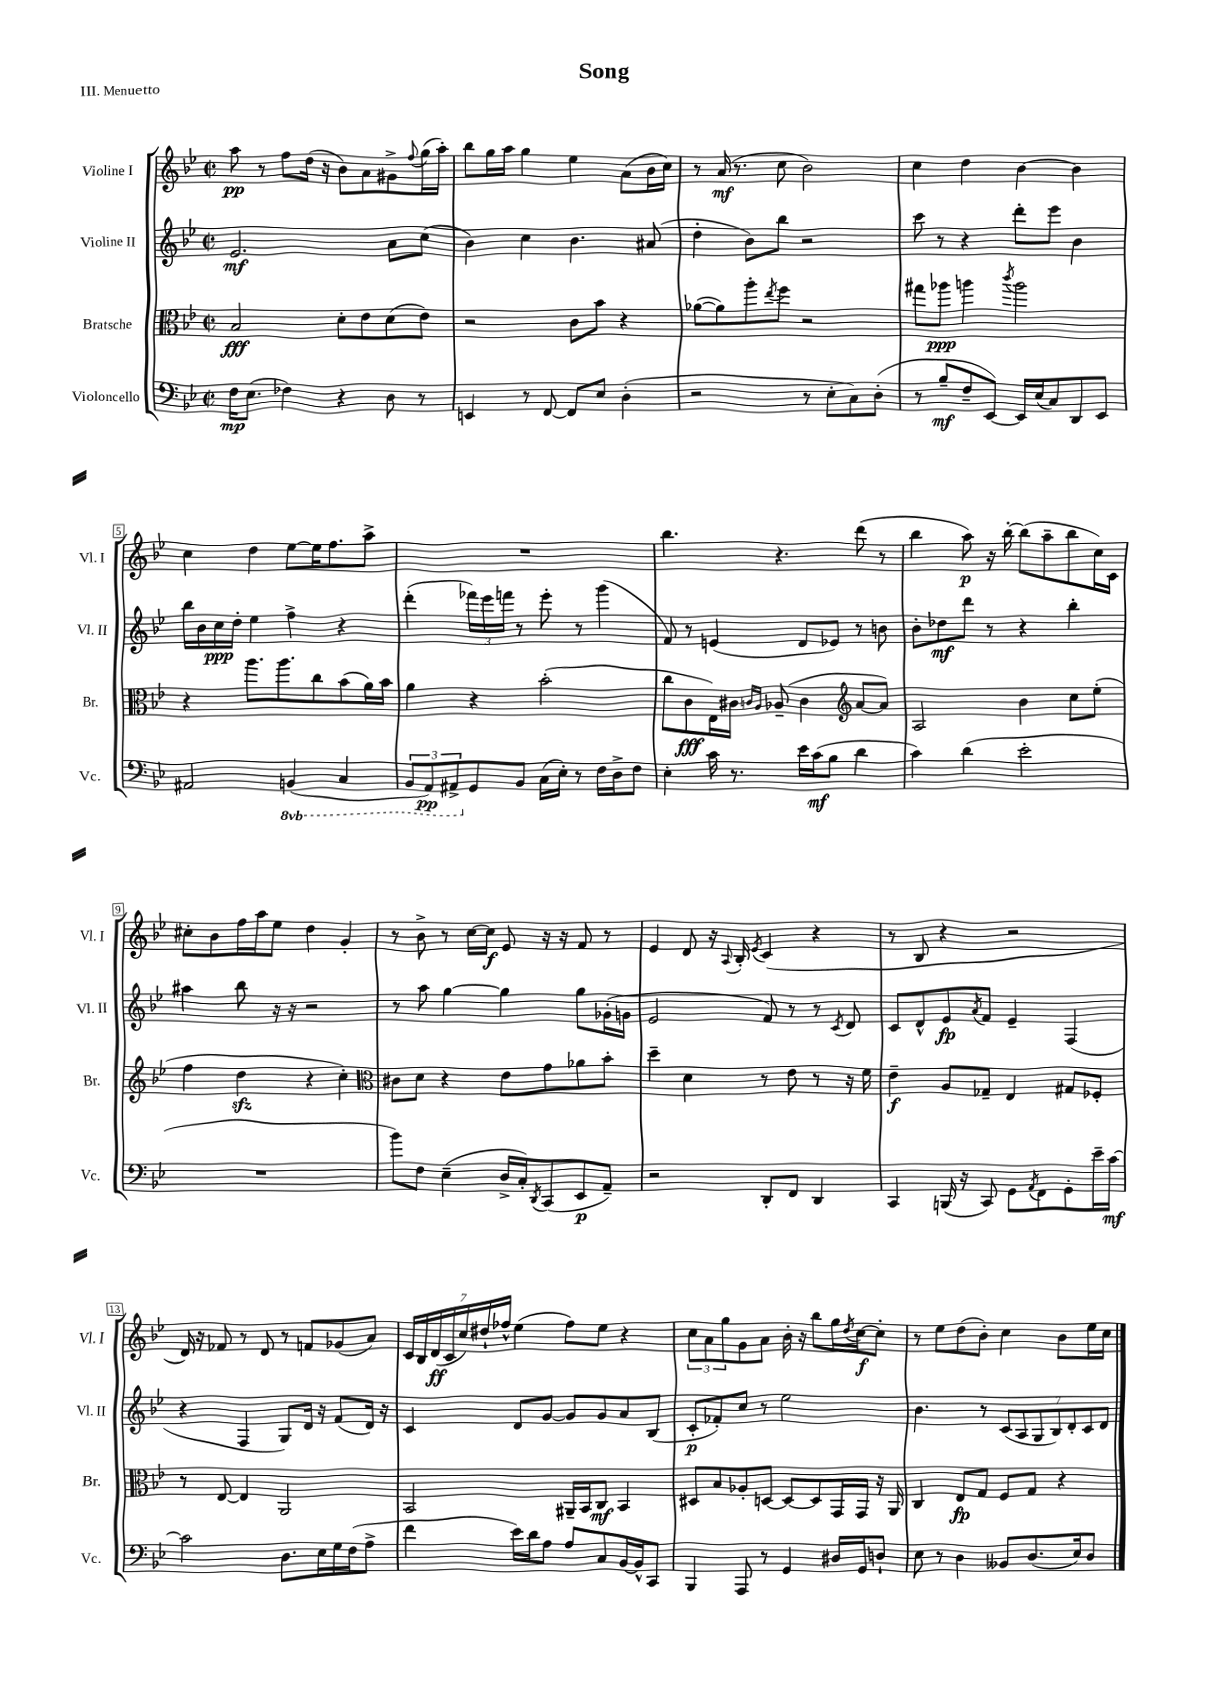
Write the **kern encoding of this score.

**kern	**dynam	**kern	**dynam	**kern	**dynam	**kern	**dynam
*part4	*part4	*part3	*part3	*part2	*part2	*part1	*part1
*staff4	*staff4	*staff3	*staff3	*staff2	*staff2	*staff1	*staff1
*I"Violoncello	*	*I"Bratsche	*	*I"Violine II	*	*I"Violine I	*
*I'Vc.	*	*I'Br.	*	*I'Vl. II	*	*I'Vl. I	*
*clefF4	*	*clefC3	*	*clefG2	*	*clefG2	*
*k[b-e-]	*	*k[b-e-]	*	*k[b-e-]	*	*k[b-e-]	*
*M2/2	*	*M2/2	*	*M2/2	*	*M2/2	*
*met(c|)	*	*met(c|)	*	*met(c|)	*	*met(c|)	*
=1	=1	=1	=1	=1	=1	=1	=1
16F\KL	mp	2B-/	fff	2.e-/	mf	8aa\	pp
(8.E-\J	.	.	.	.	.	.	.
.	.	.	.	.	.	8r	.
4F-X\)	.	.	.	.	.	8ff\L	.
.	.	.	.	.	.	(16dd\Jk	.
.	.	.	.	.	.	16r	.
4r	.	8d'\L	.	.	.	8b-\L)	.
.	.	8e-\	.	.	.	8a\	.
8D\	.	(8d\	.	8a\L	.	8g#X^\	.
.	.	.	.	.	.	8qqff/	.
8r	.	8e-\J)	.	(8cc\J	.	(16gg\L	.
.	.	.	.	.	.	16aa'\JJ)	.
=2	=2	=2	=2	=2	=2	=2	=2
4EEn/	.	2r	.	4b-\)	.	8bb-\L	.
.	.	.	.	.	.	16gg\L	.
.	.	.	.	.	.	16aa\JJ	.
8r	.	.	.	4cc\	.	4gg\	.
[8FF/	.	.	.	.	.	.	.
8FF/L]	.	8c\L	.	4.b-\	.	4ee-\	.
8E-/J	.	8b-\J	.	.	.	.	.
(4D'\	.	4r	.	.	.	(8a\L	.
.	.	.	.	(8a#X/	.	16b-\L	.
.	.	.	.	.	.	16cc\JJ)	.
=3	=3	=3	=3	=3	=3	=3	=3
2r	.	([8a-X\L	.	4dd'\	.	8r	.
.	.	8a-\])	.	.	.	(16a/	mf
.	.	.	.	.	.	8.r	.
.	.	8aa'\	.	8b-\L)	.	.	.
.	.	8qee-/	.	.	.	.	.
.	.	8ff\J	.	8bb-\J	.	8cc\	.
8r	.	2r	.	2r	.	2b-\)	.
8E-'\L	.	.	.	.	.	.	.
8C\)	.	.	.	.	.	.	.
(8D'\J	.	.	.	.	.	.	.
=4	=4	=4	=4	=4	=4	=4	=4
8r	.	8gg#X\L	.	8ccc\	.	4cc\	.
8B-~/L	mf	8aa-X\J	ppp	8r	.	.	.
8F~/	.	4aan\	.	4r	.	4dd\	.
[8EE-/J)	.	.	.	.	.	.	.
.	.	8qccc/	.	.	.	.	.
16EE-/LL]	.	2aa\	.	8ddd'\L	.	[4b-\	.
(16E-/J	.	.	.	.	.	.	.
8C/)	.	.	.	8eee-\J	.	.	.
8DD/	.	.	.	4b-\	.	4b-\]	.
8EE-/J	.	.	.	.	.	.	.
!!LO:LB:g=z
=5	=5	=5	=5	=5	=5	=5	=5
2AA#X/	.	4r	.	16bb-\LL	.	4cc\	.
.	.	.	.	16b-\	.	.	.
.	.	.	.	16cc\	ppp	.	.
.	.	.	.	16dd'\JJ	.	.	.
.	.	8.aa\L	.	4ee-\	.	4dd\	.
.	.	8.aa\	.	.	.	.	.
*8ba	*	*	*	*	*	*	*
(4BBBn/	.	.	.	4ff^\	.	[8ee-\L	.
.	.	8cc\	.	.	.	16ee-\K]	.
.	.	.	.	.	.	8.ff\	.
4CC/	.	(8b-\	.	4r	.	.	.
.	.	16a\L)	.	.	.	8aa^\J	.
.	.	16b-\JJ	.	.	.	.	.
=6	=6	=6	=6	=6	=6	=6	=6
12BBB-/L	.	4a\	.	(4ddd'\	.	1r	.
12AAA/)	pp	.	.	.	.	.	.
12AAA#X^/	.	.	.	.	.	.	.
*X8ba	*	*	*	*	*	*	*
8GG/	.	4r	.	24fff-X\LL)	.	.	.
.	.	.	.	24eee-\	.	.	.
.	.	.	.	24fffn\JJ	.	.	.
8BB-/J	.	.	.	8r	.	.	.
(16C\LL	.	(2b-'\	.	8eee-'\	.	.	.
16E-'\JJ)	.	.	.	.	.	.	.
8r	.	.	.	8r	.	.	.
16F\LL	.	.	.	(4ggg\	.	.	.
16D^\J	.	.	.	.	.	.	.
8F\J	.	.	.	.	.	.	.
=7	=7	=7	=7	=7	=7	=7	=7
4E-'\	.	8cc\L	.	8f/)	.	4.bb-\	.
.	.	8c\	fff	8r	.	.	.
16c\	.	16E-\L)	.	(4en/	.	.	.
8.r	.	16c#X\JJ	.	.	.	.	.
.	.	16qqcn/LL	.	.	.	.	.
.	.	16qqA/JJ	.	.	.	.	.
.	.	(8A-X~/	.	.	.	4.r	.
16e-\LL	.	4c\	.	8d/L	.	.	.
(16c\J	mf	.	.	.	.	.	.
8B-\J	.	.	.	8e-X/J)	.	.	.
*	*	*clefG2	*	*	*	*	*
4d\	.	[8a/L	.	8r	.	(8ddd\	.
.	.	8a/J])	.	8bn\	.	8r	.
=8	=8	=8	=8	=8	=8	=8	=8
4c\)	.	2A/	.	8b-'\L	.	4bb-\	.
.	.	.	.	8dd-X\	mf	.	.
(4d\	.	.	.	8ddd\J	.	8aa\)	p
.	.	.	.	8r	.	16r	.
.	.	.	.	.	.	[16bb-'\	.
2e-'\	.	4b-\	.	4r	.	(8bb-\L]	.
.	.	.	.	.	.	8aa~\	.
.	.	8cc\L	.	4bb-'\	.	8bb-\	.
.	.	(8ee-'\J	.	.	.	16cc\L)	.
.	.	.	.	.	.	16c\JJ	.
!!LO:LB:g=z
=9	=9	=9	=9	=9	=9	=9	=9
1r	.	4ff\	.	4aa#X\	.	8cc#X'\L	.
.	.	.	.	.	.	8b-\	.
.	.	4ddzz\	.	8bb-\	.	16ff\L	.
.	.	.	.	.	.	16aa\J	.
.	.	.	.	16r	.	8ee-\J	.
.	.	.	.	16r	.	.	.
.	.	4r	.	2r	.	4dd\	.
.	.	4cc'\)	.	.	.	4g'/	.
=10	=10	=10	=10	=10	=10	=10	=10
*	*	*clefC3	*	*	*	*	*
8b-\L)	.	8c#X\L	.	8r	.	8r	.
8F\J	.	8d\J	.	8aa\	.	8b-^\	.
(4E-~\	.	4r	.	[4gg\	.	8r	.
.	.	.	.	.	.	[16cc\LL	.
.	.	.	.	.	.	16cc\JJ]	f
16D^/LL	.	8e-\L	.	4gg\]	.	8e-/	.
16C'/J)	.	.	.	.	.	.	.
8qDD/	.	.	.	.	.	.	.
(8CC/	.	8g\	.	.	.	16r	.
.	.	.	.	.	.	16r	.
8EE-/	p	8a-X\	.	8gg\L	.	8f/	.
8AA~/J)	.	8b-'\J	.	(16g-X'\L	.	8r	.
.	.	.	.	16gn\JJ	.	.	.
=11	=11	=11	=11	=11	=11	=11	=11
2r	.	4dd~\	.	2e-/	.	4e-/	.
.	.	4d\	.	.	.	8d/	.
.	.	.	.	.	.	16r	.
.	.	.	.	.	.	8qqA/	.
.	.	.	.	.	.	16B-'/	.
.	.	.	.	.	.	8qe-/	.
8DD'/L	.	8r	.	8f/)	.	(4c/	.
8FF/J	.	8e-\	.	8r	.	.	.
4DD/	.	8r	.	8r	.	4r	.
.	.	.	.	8qc/	.	.	.
.	.	16r	.	8d/	.	.	.
.	.	16f\	.	.	.	.	.
=12	=12	=12	=12	=12	=12	=12	=12
4CC/	.	4e-~\	f	8c/L	.	8r	.
.	.	.	.	8d^^/	.	8B-/	.
(16BBBn/	.	8A/L	.	8e-/	fp	4r	.
16r	.	.	.	.	.	.	.
.	.	.	.	8qa/	.	.	.
8CC/)	.	8G-X~/J	.	8f/J	.	.	.
8GG\L	.	4E-/	.	4e-~/	.	2r	.
8qAA/	.	.	.	.	.	.	.
8FF\	.	.	.	.	.	.	.
8GG'\	.	8G#X/L	.	(4F/	.	.	.
16e-~\L	.	8F-X'/J	.	.	.	.	.
[16c\JJ	mf	.	.	.	.	.	.
!!LO:LB:g=z
=13	=13	=13	=13	=13	=13	=13	=13
2c\]	.	8r	.	4r	.	16d/)	.
.	.	.	.	.	.	16r	.
.	.	[8E-/	.	.	.	8f-X/	.
.	.	4E-/]	.	4F/	.	8r	.
.	.	.	.	.	.	8d/	.
8.D\L	.	2AA/	.	8G/L)	.	8r	.
.	.	.	.	16d/Jk	.	8fn/L	.
16E-\L	.	.	.	16r	.	.	.
16G\	.	.	.	(8f/L	.	(8g-X/	.
(16F\J	.	.	.	.	.	.	.
8A^\J	.	.	.	16d/Jk)	.	8a/J)	.
.	.	.	.	16r	.	.	.
=14	=14	=14	=14	=14	=14	=14	=14
4f\	.	2BB-/	.	4c/	.	28c/LL	.
.	.	.	.	.	.	28B-/	.
.	.	.	.	.	.	(28d/	ff
.	.	.	.	.	.	28c/	.
.	.	.	.	.	.	28cc/)	.
.	.	.	.	.	.	28dd#X`/	.
.	.	.	.	.	.	28ff-X^^/JJ	.
16e-\LL)	.	.	.	8d/L	.	(4ee-\	.
16d\J	.	.	.	.	.	.	.
8A\J	.	.	.	[8g/J	.	.	.
8A/L	.	16AA#X~/LL	.	8g/L]	.	8ff-\L)	.
.	.	16BB-/J	.	.	.	.	.
8C/	.	8C/J	mf	8g/	.	8ee-\J	.
[16BB-/L	.	4BB-/	.	8a/	.	4r	.
16BB-^^/J]	.	.	.	.	.	.	.
8CC/J	.	.	.	(8B-/J	.	.	.
=15	=15	=15	=15	=15	=15	=15	=15
4BBB-/	.	8D#X/L	.	8c'/L	p	12cc\L	.
.	.	.	.	.	.	12a\	.
.	.	8B-/	.	8f-X'/)	.	.	.
.	.	.	.	.	.	12gg\	.
8AAA/	.	8A-X'/	.	8cc/J	.	8g\	.
8r	.	[8Dn/J	.	8r	.	8a\J	.
4GG/	.	8D/L_	.	2ee-\	.	16b-'\	.
.	.	.	.	.	.	16r	.
.	.	8D/]	.	.	.	8bb-\L	.
16D#X/LL	.	16GG/L	.	.	.	16gg\L	.
.	.	.	.	.	.	8qdd/	.
16GG/J	.	16GG/JJ	.	.	.	[16cc\J	f
8Dn`/J	.	16r	.	.	.	8cc'\J]	.
.	.	16AA/	.	.	.	.	.
=16	=16	=16	=16	=16	=16	=16	=16
8E-\	.	4C/	.	4.b-\	.	8r	.
8r	.	.	.	.	.	8ee-\L	.
4D\	.	8E-/L	fp	.	.	(8dd\	.
.	.	8G/J	.	8r	.	8b-'\J)	.
8BB--X/L	.	8F/L	.	(14c/L	.	4cc\	.
.	.	.	.	14A/	.	.	.
(8.D/	.	8G/J	.	.	.	.	.
.	.	.	.	14G/	.	.	.
.	.	.	.	14B-/)	.	.	.
.	.	4r	.	.	.	8b-\L	.
.	.	.	.	14d'/	.	.	.
16E-/k)	.	.	.	.	.	.	.
.	.	.	.	14c/	.	.	.
8D/J	.	.	.	.	.	16ee-\L	.
.	.	.	.	14d/J	.	.	.
.	.	.	.	.	.	16cc\JJ	.
==	==	==	==	==	==	==	==
*-	*-	*-	*-	*-	*-	*-	*-
